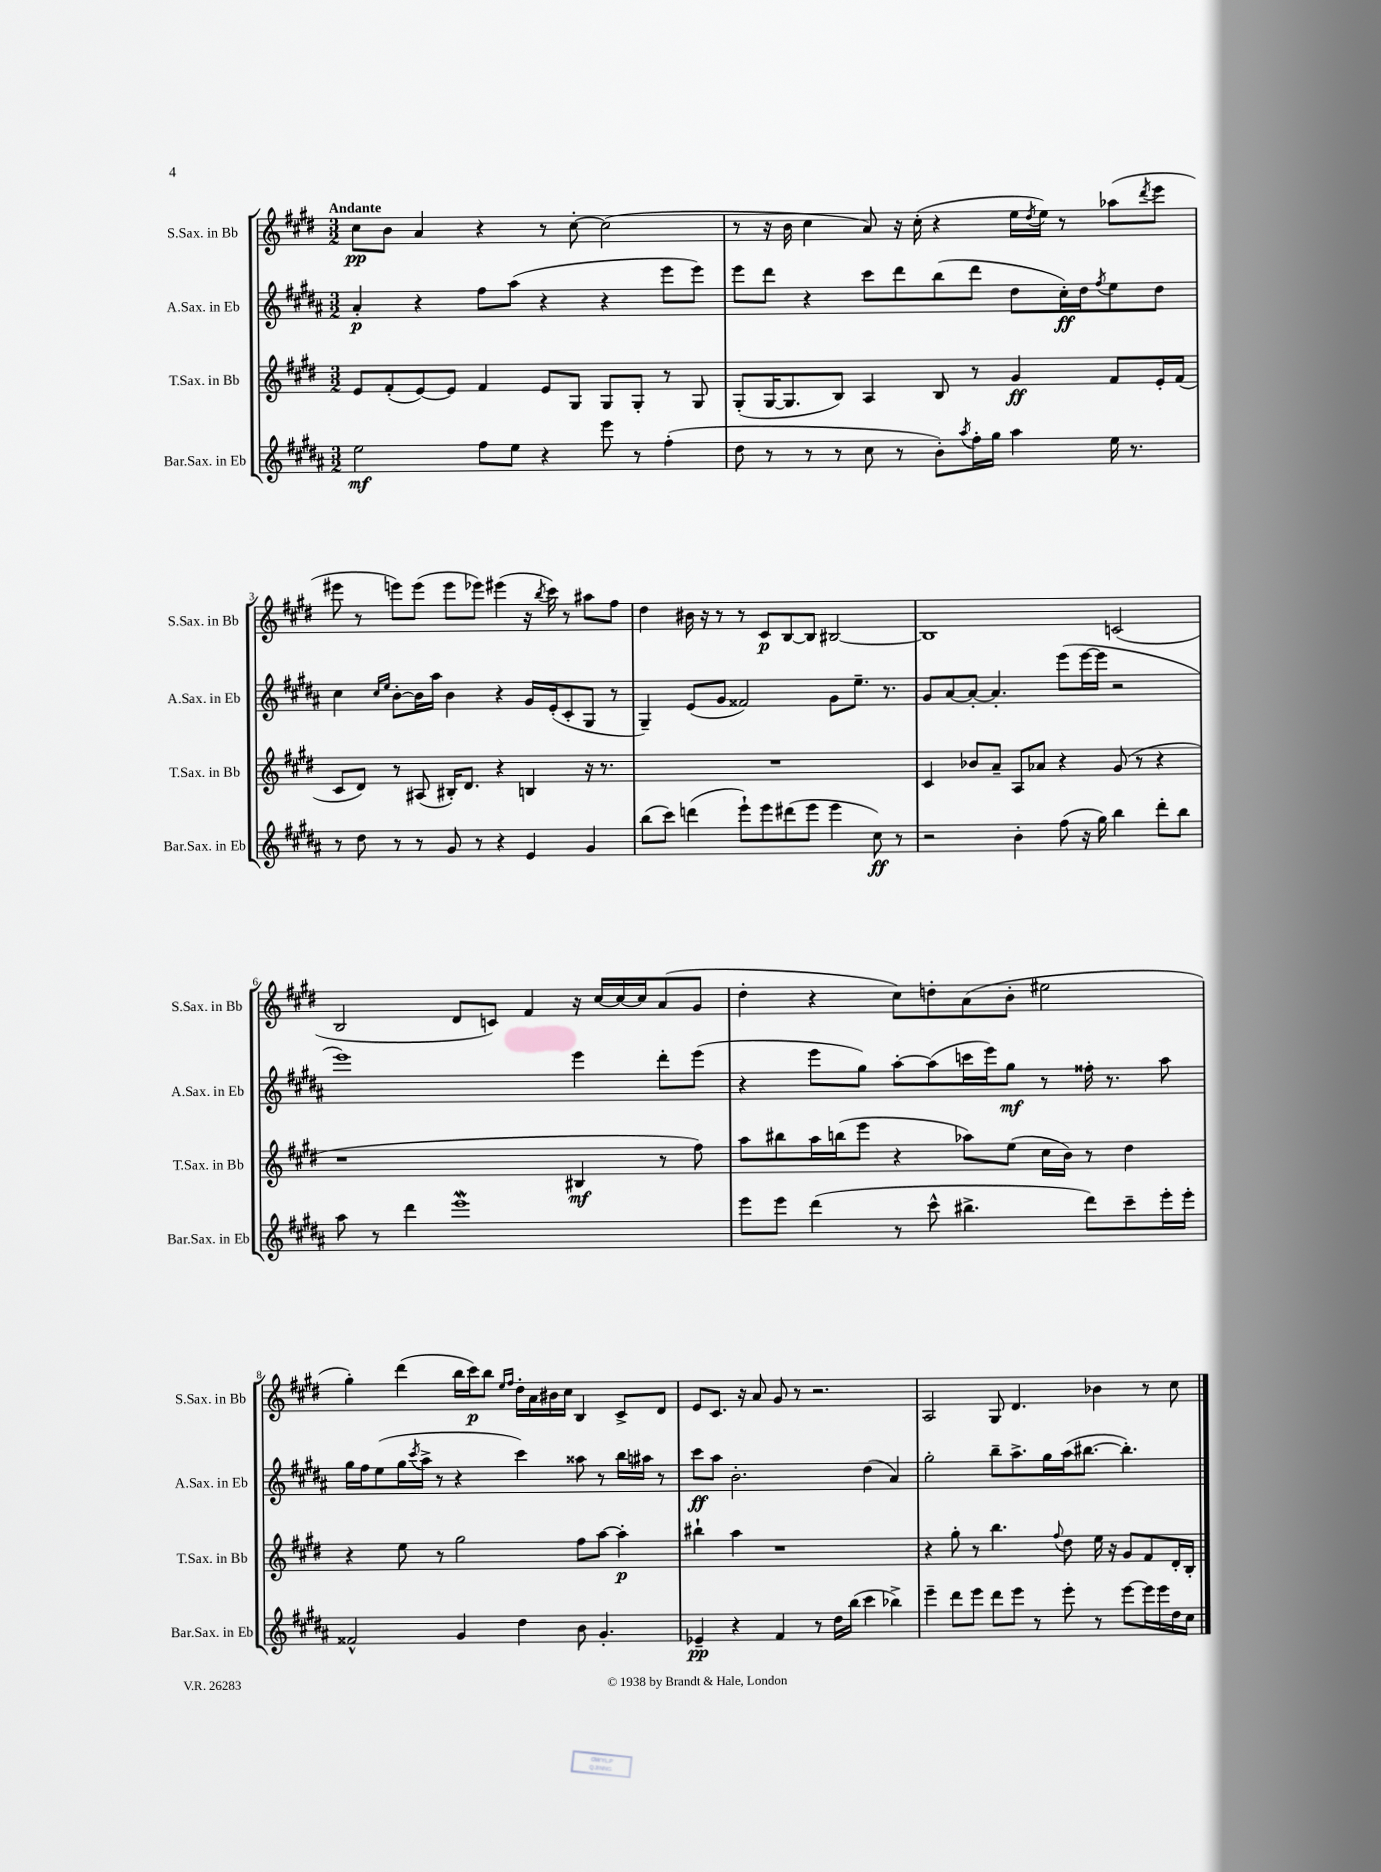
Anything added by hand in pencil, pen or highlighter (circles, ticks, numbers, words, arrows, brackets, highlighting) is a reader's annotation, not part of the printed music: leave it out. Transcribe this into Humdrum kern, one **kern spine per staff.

**kern	**kern	**kern	**kern
*staff4	*staff3	*staff2	*staff1
*clefG2	*clefG2	*clefG2	*clefG2
*k[f#c#g#d#a#]	*k[f#c#g#d#]	*k[f#c#g#d#a#]	*k[f#c#g#d#]
*M3/2	*M3/2	*M3/2	*M3/2
2ee\	8e/L	4a#'/	8cc#\L
.	(8f#'/	.	8b\J
.	[8e/)	4r	4a/
.	8e/]J	.	.
8ff#\L	4f#/	8ff#\L	4r
8ee\J	.	(8aa#\J	.
4r	8e/L	4r	8r
.	8G#/J	.	[8cc#'\
8eee\	8G#/L	4r	(2cc#\]
8r	8G#'/J	.	.
(4ff#'\	8r	8eee\L	.
.	8G#/	8eee\J)	.
=	=	=	=
8dd#\	(8G#'/L	8eee\L	8r
8r	[16G#/K	8ddd#\J	16r
.	8.G#/]	.	16b\
8r	.	4r	4cc#\
8r	8B/J)	.	.
8cc#\	4A/	8ccc#\L	8a/)
8r	.	8ddd#\	16r
.	.	.	(16cc#'\
8b'\L)	8B/	(8bb\	4r
8qaa#/	.	.	.
16ff#'\L	8r	8ddd#\J	.
16gg#\JJ	.	.	.
4aa#\	4g#/	8dd#\L	16ee\LL
.	.	.	8qdd#/
.	.	.	16ee\JJ)
.	.	16cc#'\L)	8r
.	.	16dd#\J	.
.	.	8qff#/	.
16ee\	8f#/L	8ee\	(8aa-\L
8.r	.	.	.
.	.	.	8qddd#/
.	16e'/L	8dd#\J	8eee\J
.	(16f#/JJ	.	.
=	=	=	=
8r	8c#/L	4cc#\	8eee#\
8dd#\	8d#/J)	.	8r
.	.	16qqcc#/LL	.
.	.	16qqee/JJ	.
8r	8r	[8b'\L	8eee\L)
8r	(8A#/	16b\]L	(8eee\J
.	.	16aa#\JJ	.
8g#/	16B#'/LK)	4b\	8eee\L
.	8.d#/J	.	.
8r	.	.	8eee-\J)
4r	4r	4r	(4eee#\
4e/	4B/	16g#/LL	16r
.	.	.	8qbb/
.	.	(16e'/J	16ccc#\)
.	.	8c#'/	8r
4g#/	16r	8G#/J	8aa#\L
.	8.r	.	.
.	.	8r	8ff#\J
=	=	=	=
(8bb\L	1.r	4G#~/)	4dd#\
8ccc#\J)	.	.	.
(4ddd\	.	(8e/L	16b#\
.	.	.	16r
.	.	8g#/J	8r
8eee`\L)	.	2f##/)	8r
8eee\	.	.	8c#/L
(8ddd#\	.	.	[8B/
8eee\J	.	.	8B/]J
4eee\	.	8g#\L	[2B#/
.	.	8.ee~\J	.
8cc#\)	.	.	.
.	.	8.r	.
8r	.	.	.
=	=	=	=
2r	4c#/	8g#/L	1B#]
.	.	[8a#/	.
.	8b-/L	8a#'/_J	.
.	8a~/J	4.a#'/]	.
4b'\	8A/L	.	.
.	8a-/J	.	.
(8ff#\	4r	(8eee\L	.
16r	.	[16eee\L	.
16gg#\)	.	16eee\]JJ	.
4bb\	(8g#/	2r	(2c/
.	8r	.	.
8ddd#'\L	4r	.	.
8bb\J	.	.	.
=	=	=	=
8aa#\	1r	1eee)	2B/
8r	.	.	.
4ddd#\	.	.	.
1eee	.	.	8d#/L
.	.	.	8c/J)
.	.	.	4f#/
.	4B#/	4eee\	16r
.	.	.	[16cc#/LL
.	.	.	16cc#/_
.	.	.	16cc#/]J
.	8r	8ddd#'\L	(8a/
.	8ff#\)	(8eee\J	8g#/J
=	=	=	=
8eee\L	8aa\L	4r	4dd#'\
8eee\J	8bb#\	.	.
(4ddd#\	16aa\L	8eee\L	4r
.	(16bb\J	.	.
.	8eee\J	8gg#\J)	.
8r	4r	[8aa#'\L	8cc#\L)
8ccc#^^\	.	(8aa#\]	8dd'\
4.bb#^\	8aa-\L)	16ccc\L	(8a\
.	.	16eee\J)	.
.	(8ee\J	8gg#\J	8b'\J
.	16cc#\LL	8r	2ee#\
.	16b\JJ)	.	.
8ddd#\L)	8r	16ff##'\	.
.	.	8.r	.
8ccc#~\	4dd#\	.	.
16eee'\L	.	8aa#\	.
16eee'\JJ	.	.	.
=	=	=	=
2f##^^/	4r	16gg#\LL	4gg#'\)
.	.	16ff#\J	.
.	.	(8ee\	.
.	8ee\	16gg#\L	(4ddd#\
.	.	8qccc#/	.
.	.	16aa#^\JJ	.
.	8r	8r	.
4g#/	2gg#\	4r	16bb\LL
.	.	.	16ccc#\J)
.	.	.	8bb\J
.	.	.	16qqee/LL
.	.	.	16qqff#/JJ
4dd#\	.	4ccc#\)	16dd#'\LL
.	.	.	16a\
.	.	.	16b#\
.	.	.	16cc#\JJ
8b\	8ff#\L	8aa##\	4B/
4.g#'/	[8aa\J	8r	.
.	4aa'\]	16bb\LL	8c#^/L
.	.	16aa#\JJ	.
.	.	8r	8d#/J
=	=	=	=
4e-~/	4bb#`\	8ccc#\L	8e/L
.	.	8aa#\J	8.c#/J
4r	4aa\	2.b'\	.
.	.	.	16r
.	.	.	8a/
4f#/	1r	.	8g#/
.	.	.	8r
8r	.	.	2.r
16dd#\LL	.	.	.
(16bb\JJ	.	.	.
4ccc#\	.	(4dd#\	.
4bb-^\)	.	4a#/)	.
=	=	=	=
4eee~\	4r	2gg#'\	2A/
8ddd#\L	8gg#'\	.	.
8eee\J	8r	.	.
8ddd#\L	4.bb\	8bb~\L	8G#/
8eee\J	.	8.aa#^\	4.d#/
8r	.	.	.
.	.	16gg#\L	.
.	8qqff#/	.	.
8eee'\	8dd#\	(16aa#\J	.
.	.	[8.bb#\J	.
8r	16ee\	.	4b-\
.	16r	.	.
[8eee\L	8g#/L	4.bb#'\])	.
16eee\]L	8f#/	.	8r
16eee\	.	.	.
16dd#\	16d#'/L	.	8cc#\
16cc#\JJ	16B'/JJ	.	.
==	==	==	==
*-	*-	*-	*-
